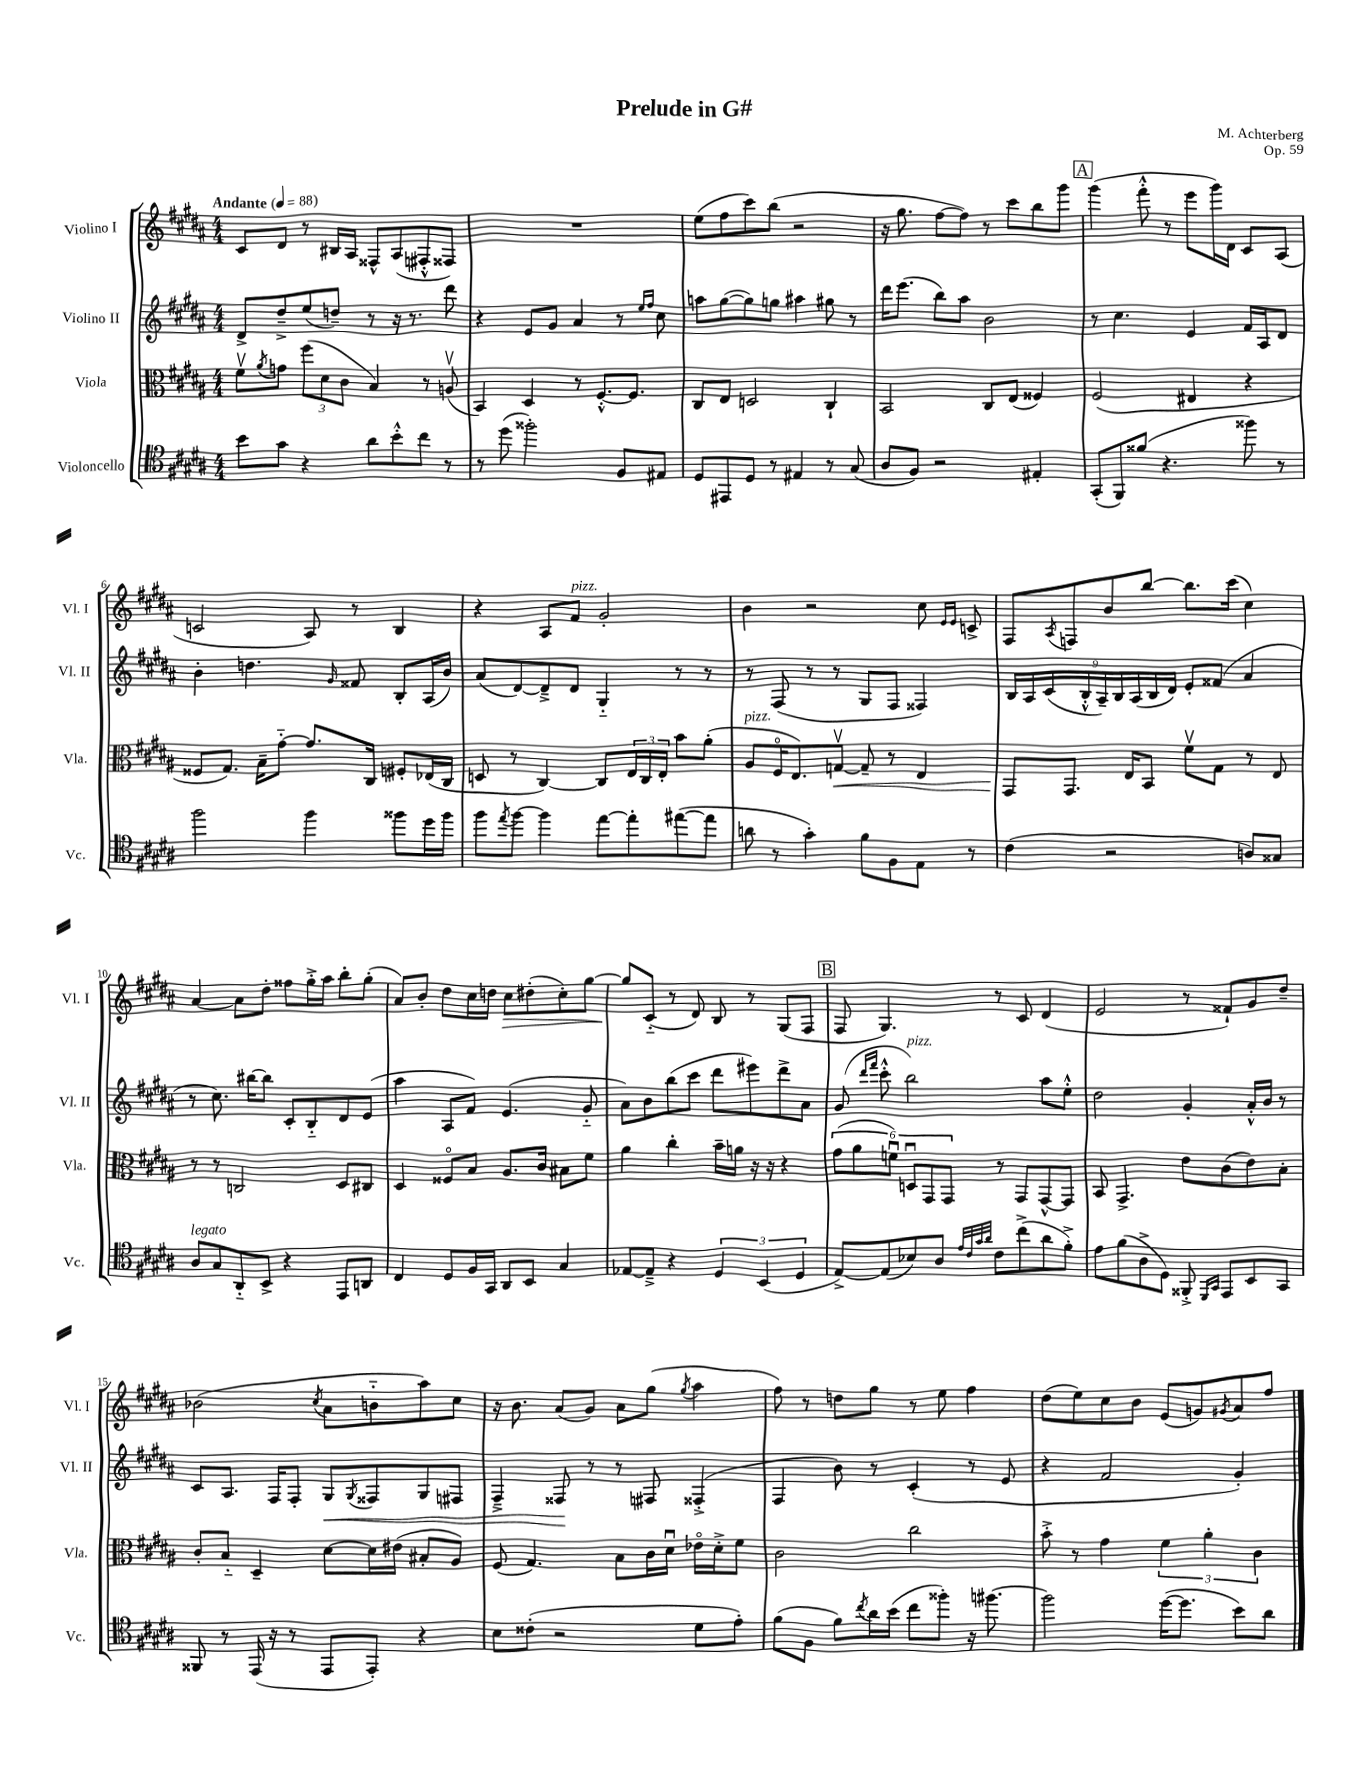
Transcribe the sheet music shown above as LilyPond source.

\header { title = "Prelude in G#" composer = "M. Achterberg" opus = "Op. 59" }
<<
\new StaffGroup <<
\new Staff = "s0" \with { instrumentName = "Violino I" shortInstrumentName = "Vl. I" } {
    \clef treble \key b \major \numericTimeSignature \time 4/4 \tempo "Andante" 4 = 88
    cis'8 dis'8 r8 bis16 ais16 fisis8-^ ais8( fis8-.-^ fisis8) |
    R1 |
    e''8( fis''8 cis'''8) b''8( r2 |
    r16 gis''8. fis''8~ fis''8) r8 cis'''8 b''8 gis'''8 |
    \mark \markup { \box "A" } gis'''4( fis'''8-.-^ r8 e'''8 gis'''16) dis'16 cis'8 ais8( |
    c'2 ais8) r8 b4 |
    r4 ais8 fis'8^\markup { \italic "pizz." } gis'2-. |
    b'4 r2 cis''8 \grace { e'16 e'16 } c'8-> |
    fis8 \acciaccatura { ais8 } f8 b'8 b''8~ b''8. cis'''16( cis''4) |
    ais'4~ ais'8 dis''8-. fisis''8 gis''16-.-> ais''16 b''8-. gis''8-.( |
    ais'8) b'8-. dis''8 cis''16 d''16 cis''8\> dis''8-.( cis''8-.) gis''8~ |
    gis''8\! cis'8-_( r8 dis'8) b8 r8 gis8( fis8 |
    \mark \markup { \box "B" } fis8 gis4.) r8 cis'8 dis'4( |
    e'2 r8 fisis'8-!) gis'8 dis''8-- |
    bes'2( \acciaccatura { cis''8 } ais'8 b'8-_ ais''8) cis''8 |
    r16 b'8. ais'8( gis'8) ais'8 gis''8( \acciaccatura { gis''8 } ais''4 |
    fis''8) r8 d''8 gis''8 r8 e''8 fis''4 |
    dis''8( e''8) cis''8 b'8 e'8( g'8) \acciaccatura { gis'8 } ais'8 fis''8 \bar "|." |
}
\new Staff = "s1" \with { instrumentName = "Violino II" shortInstrumentName = "Vl. II" } {
    \clef treble \key b \major \numericTimeSignature \time 4/4
    dis'8-> dis''8---> e''8( d''8--) r8 r16 r8. dis'''8 |
    r4 e'8 gis'8 ais'4 r8 \grace { e''16 fis''16 } cis''8 |
    a''8 gis''8~( gis''8) g''8 ais''4 gis''8 r8 |
    dis'''16 e'''8.( b''8) ais''8 b'2 |
    \mark \markup { \box "A" } r8 cis''4. e'4 fis'16 ais16 dis'8 |
    b'4-. d''4. \grace { gis'16 } fisis'8 b8-. ais16( b'16) |
    ais'8( dis'8~) dis'8---> dis'8 gis4-_ r8 r8 |
    r8 fis8( r8 r8 gis8 fis8 fisis4) |
    \tuplet 9/8 { b16 ais16 cis'16( b16-.-^ ais16--) b16 ais16( b16 dis'16) } e'8-. fisis'8( ais'4 |
    r8 cis''8.) bis''16~ bis''8 cis'8-. b8-_ dis'8 e'8( |
    ais''4 ais8 fis'8) e'4.( gis'8-_ |
    ais'8) b'8 b''8( cis'''8 dis'''8 eis'''8) dis'''8-> ais'8 |
    \mark \markup { \box "B" } gis'8( \grace { dis'''16 fis'''16 } cis'''8-.-^ b''2^\markup { \italic "pizz." }) ais''8 e''8-.-^ |
    dis''2 gis'4-. ais'16-.-^ b'16 r8 |
    cis'8 ais8. fis16 fis8-. gis8\< \acciaccatura { gis8 } fisis8 gis8 fis8 |
    fis4---> fisis8\! r8 r8 fis8 fisis4-.->( |
    fis4 b'8) r8 cis'4-.( r8 e'8 |
    r4 fis'2 gis'4-.) \bar "|." |
}
\new Staff = "s2" \with { instrumentName = "Viola" shortInstrumentName = "Vla." } {
    \clef alto \key b \major \numericTimeSignature \time 4/4
    fis'8\upbow \acciaccatura { ais'8 } g'8 \tuplet 3/2 { fis''8( dis'8 cis'8 } b4) r8 a8\upbow( |
    b,4) dis4 r8 fis8.~-.-^ fis8. |
    cis8 e8 d2 cis4-! |
    b,2 cis8 e8( fisis4) |
    \mark \markup { \box "A" } fis2( eis4 r4 |
    fisis8 gis8.) b16-- gis'8~-_ gis'8. cis16 fis8-. ees16( cis16 |
    d8 r8 cis4~) cis8 \tuplet 3/2 { e16 cis16 e16-. } b'8 ais'8-.( |
    ais8^\markup { \italic "pizz." } fis16\flageolet e8.) g8~\upbow\< g8-- r8 e4 |
    gis,8\! gis,8. e16 b,8 fis'8\upbow gis8 r8 e8 |
    r8 r8 c2 dis8 cis8 |
    dis4 fisis8\flageolet b8 ais8. cis'16 bis8 fis'8 |
    ais'4 cis''4-. b'16-- a'16 r16 r16 r4 |
    \mark \markup { \box "B" } \tuplet 6/4 { gis'8( ais'8 f'8\downbow) d8\downbow gis,8 gis,8 } r8 gis,8 gis,8~-^ gis,8 |
    b,8 gis,4.-> e'8 cis'8( e'8) b8-. |
    cis'8-. b8-_ dis4-- dis'8~ dis'16 eis'16( bis8-. ais8) |
    fis8( gis4.) b8 cis'16 dis'16\downbow ees'16\flageolet dis'16-.-> fis'8 |
    cis'2 cis''2 |
    b'8-.-> r8 gis'4 \tuplet 3/2 { fis'4 ais'4-. cis'4 } \bar "|." |
}
\new Staff = "s3" \with { instrumentName = "Violoncello" shortInstrumentName = "Vc." } {
    \clef tenor \key b \major \numericTimeSignature \time 4/4
    b'8 gis'8 r4 ais'8 b'8-.-^ cis''8 r8 |
    r8 dis''8( fisis''2-.) fis8 eis8 |
    dis8 eis,8 dis8 r8 eis4 r8 gis8( |
    ais8 fis8) r2 eis4-. |
    \mark \markup { \box "A" } gis,8-.( fis,8) fisis'8( r4. fisis''8) r8 |
    fis''2 fis''4 fisis''8 dis''16 fisis''16 |
    fis''8 \acciaccatura { e''8 } fis''8~ fis''4 e''8~ e''8-. eis''8~( eis''8 |
    a'8 r8 gis'4-.) fis'8 fis8 e8 r8 |
    cis'4( r2 a8) gisis8 |
    ais8^\markup { \italic "legato" } gis8 ais,8-_ b,8-> r4 e,8 a,8 |
    cis4 dis8 fis16 gis,16 ais,8 b,8 gis4 |
    ees8~ ees8---> r4 \tuplet 3/2 { dis4 b,4( dis4 } |
    \mark \markup { \box "B" } e8~->) e8( bes8) ais8 \grace { e'32 cis'32 gis'32 ais'32 } cis'8 cis''8->( ais'8 fis'8-.->) |
    e'8 fis'8( ais8-> dis8) fisis,8-.-> \grace { dis,16 gis,16 } e,8 b,8 gis,8 |
    fisis,8 r8 e,16( r16 r8 e,8 e,8-.) r4 |
    b8 cisis'8-.( r2 dis'8 e'8-.) |
    fis'8( fis8 fis'8) \acciaccatura { cis''8 } ais'16 b'16( cis''8 fisis''8-.) r16 fis''8.~ |
    fis''2 dis''16~( dis''8. b'8) ais'8 \bar "|." |
}
>>
>>
